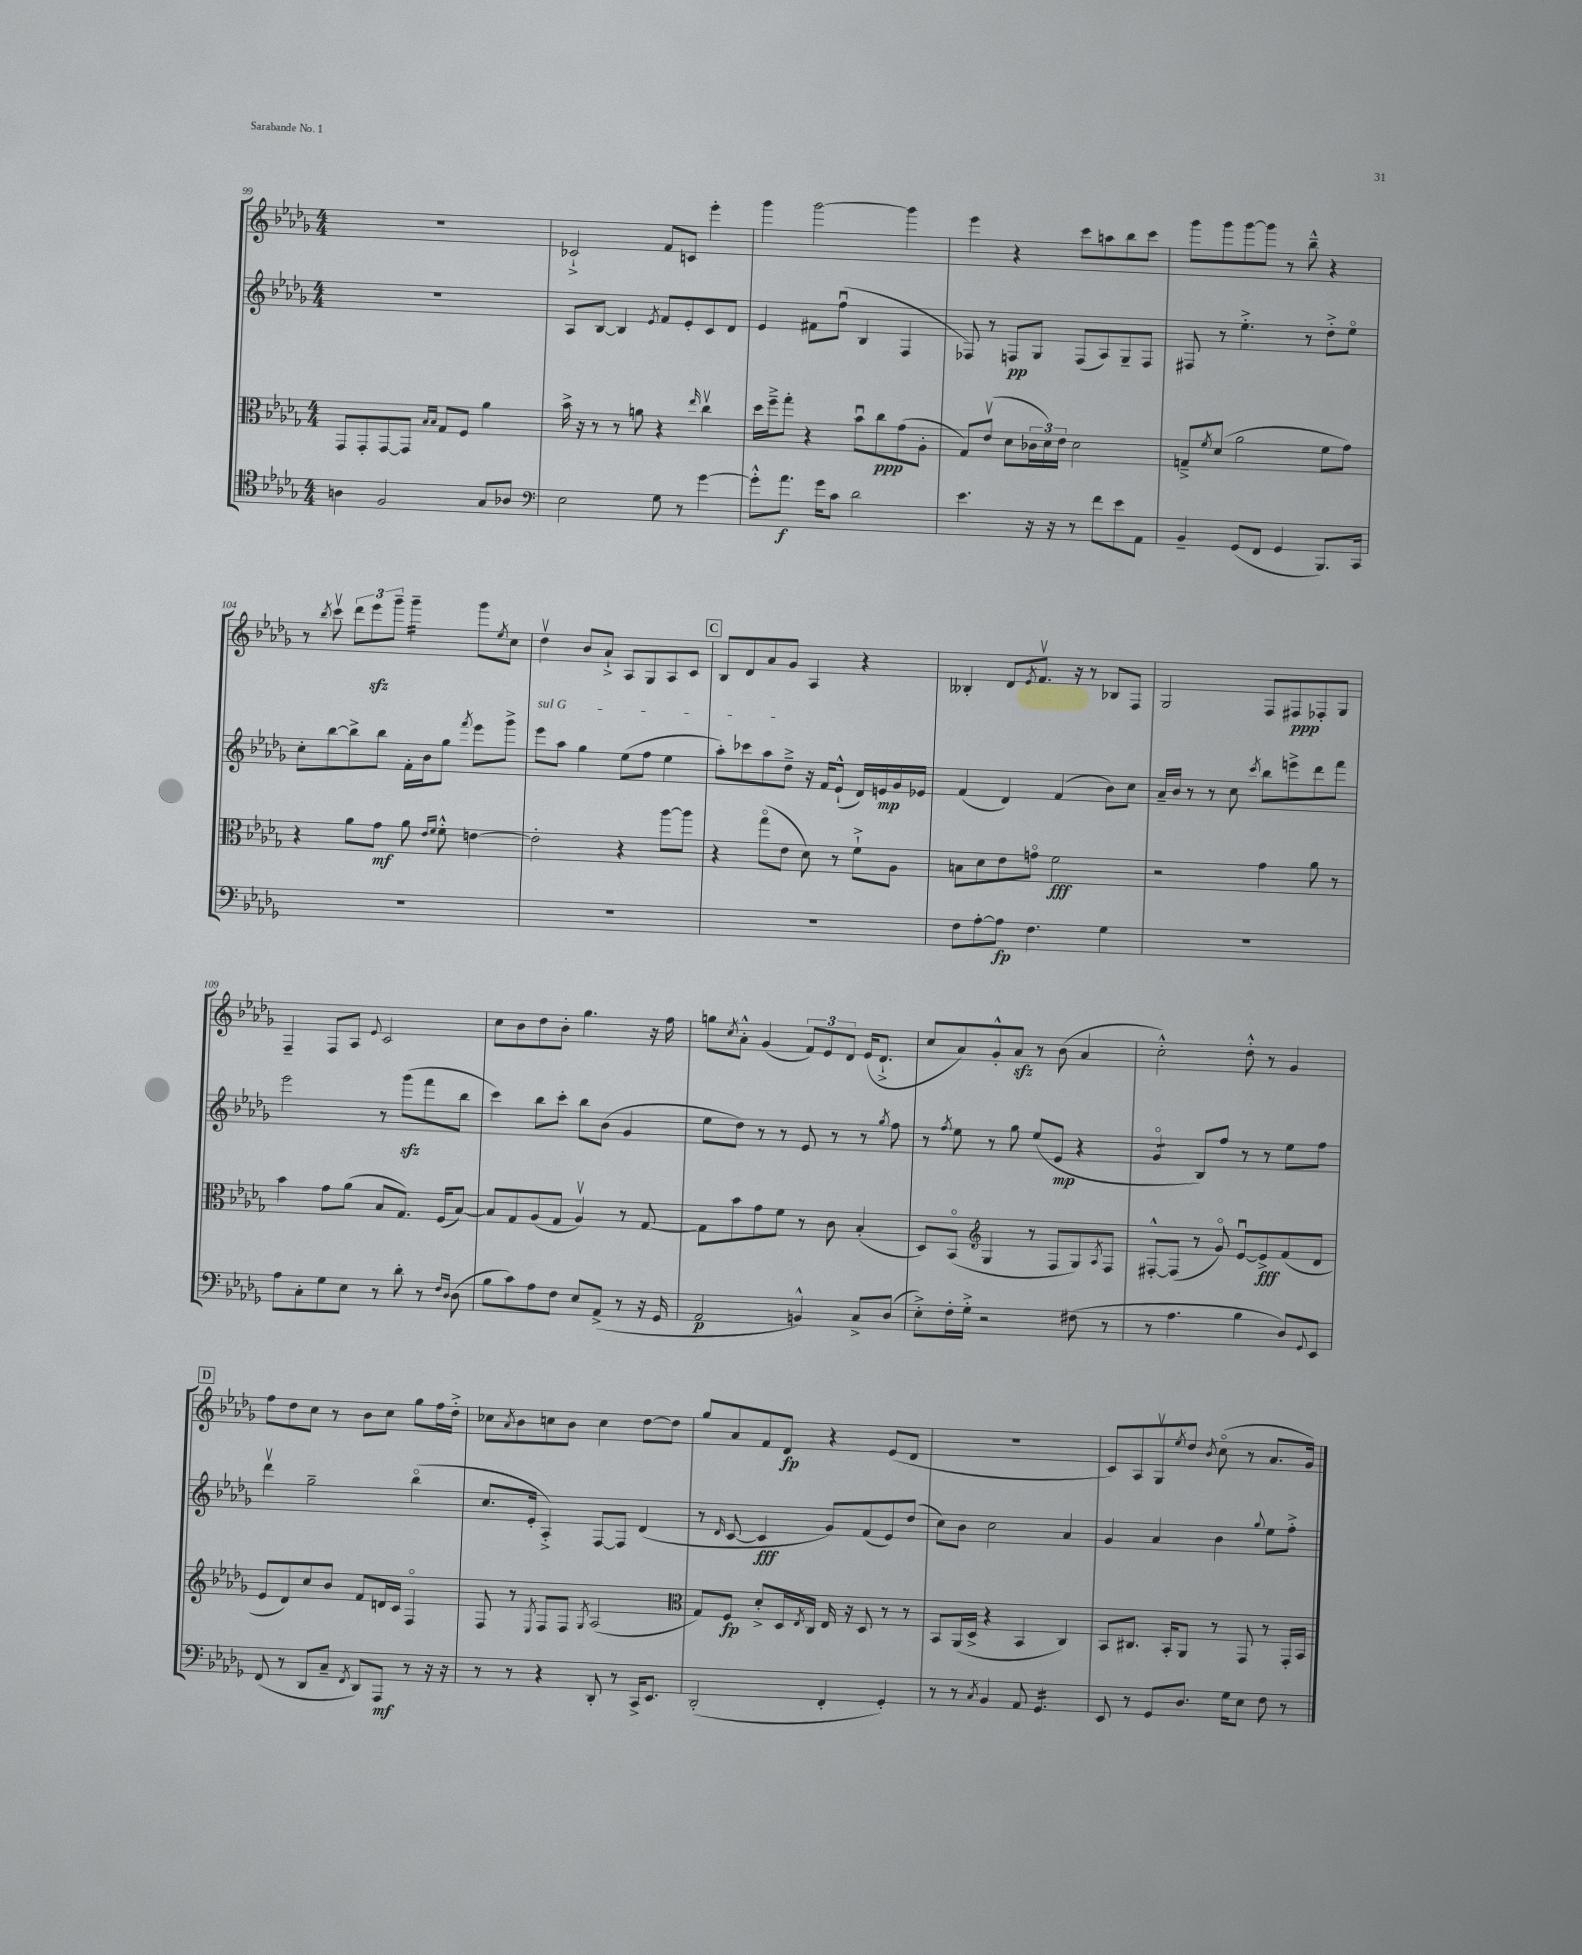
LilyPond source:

<<
\new StaffGroup <<
\new Staff = "s0" {
    \clef treble \key des \major \numericTimeSignature \time 4/4
    R1 |
    ces'2-!-> f'8 c'8 ees'''4-. |
    ges'''4 ges'''2~ ges'''4 |
    ees'''4 r4 c'''8 a''8 bes''8 c'''8 |
    ges'''8 ges'''8 ges'''8~ ges'''8 r8 bes''8---^ r4 |
    r8 \acciaccatura { bes''8 } c'''8\upbow \tuplet 3/2 { des'''8 ees'''8\sfz ges'''8-- } ges'''4:16-- ges'''8 \acciaccatura { ees''8 } c''8 |
    des''4\upbow bes'8 aes'8-!-> aes8 ges8 aes8 c'8 |
    \mark \markup { \box "C" } bes8 des'8 aes'8 ges'8 aes4 r4 |
    beses4-. des'8 \acciaccatura { ees'8 } f'8.\upbow r16 r8 bes8 f8 |
    ges2 f8 fis8\ppp fes8-. ges8 |
    f4-- f8 aes8 \appoggiatura { ees'8 } c'2 |
    c''8 bes'8 des''8 bes'8-. ges''4. r16 f''16 |
    g''8 \acciaccatura { c''8 } aes'8-.-^ ges'4( \tuplet 3/2 { f'8) ees'8 des'8 } ees'16( des'8.-!-> |
    c''8 aes'8) ges'8-.-^ aes'8\sfz r8 bes'8( aes'4 |
    c''2-.-^) des''8-.-^ r8 ges'4 |
    \mark \markup { \box "D" } f''8 des''8 c''8 r8 bes'8 c''8 ges''8 f''16 des''16-.-> |
    ces''8 \acciaccatura { aes'8 } bes'8 c''8 bes'8 c''4 des''8~ des''8 |
    ges''8 aes'8 f'8 des'8\fp r4 ees'8( des'8 |
    R1 |
    c'8) aes8 ges8\upbow \acciaccatura { ees''8 } des''8 \acciaccatura { bes'8 } c''8\flageolet( r8 aes'8. ges'16) \bar "|." |
}
\new Staff = "s1" {
    \clef treble \key des \major \numericTimeSignature \time 4/4
    R1 |
    aes8 bes8~ bes4 \acciaccatura { ees'8 } f'8 ees'8-. c'8 des'8 |
    ees'4 fis'8 f''8\downbow( bes4 f4 |
    fes8) r8 f8\pp ges8 f8( aes8) ges8-- f8 |
    fis8 r8 ees''4.-.-> r8 des''8-.-> ees''8\flageolet |
    c''8-. bes''8~ bes''8-> bes''8 f'16-. bes'16 ges''8 \acciaccatura { f'''8 } ees'''8 ges'''8-> |
    \once \override TextSpanner.bound-details.left.text = \markup { \italic "sul G" } ees'''8\startTextSpan aes''8 ges''4 ees''8( f''8 ees''4 |
    \mark \markup { \box "C" } aes''8-.) ces'''8 aes''8 des''8--->\stopTextSpan r16 f'16 ees'8-!-^( des'16) e'16\mp ges'16 ees'16 |
    f'4( des'4) f'4( bes'8) c''8 |
    aes'16-- bes'16 r8 r8 c''8 \acciaccatura { c'''8 } bes''8 e'''8-> des'''8 f'''8 |
    ees'''2 r8 ges'''8\sfz( f'''8 bes''8 |
    c'''4) bes''8 c'''8-. bes''8 bes'8( ges'4 |
    ees''8 des''8) r8 r8 ees'8 r8 r8 \acciaccatura { ges''8 } f''8 |
    r8 \acciaccatura { f''8 } ees''8 r8 ges''8 ees''8( ees'8\mp r4 |
    ges'4:8\flageolet bes8) f''8 r8 r8 ees''8 f''8 |
    \mark \markup { \box "D" } des'''4\upbow ges''2-- bes''4\flageolet( |
    c''8. ees'16-. aes4-.->) f8~ f8 des'4( |
    r8 \grace { des'16 } c'8~ c'4\fff ges'8) f'8( ees'8) des''8( |
    c''8) bes'8 c''2 aes'4 |
    ges'4 aes'4 bes'4 \appoggiatura { ges''8 } ees''8 f''8-.-> \bar "|." |
}
\new Staff = "s2" {
    \clef alto \key des \major \numericTimeSignature \time 4/4
    ges,8 ges,8-. ges,8~ ges,8 \grace { bes16 bes16 } ges8 f8 aes'4 |
    bes'16-> r16 r8 r8 a'8 r4 \grace { ees''16 } c''4\upbow |
    des''16 f''16---> ges''8-. r4 bes'8\downbow c''8\ppp ges'8( aes8-. |
    ges8) ees'8\upbow( des'8 \tuplet 3/2 { ces'16 des'16) ees'16 } des'2 |
    g8---> \acciaccatura { f'8 } des'8( aes'2 f'8 ges'8) |
    r4 aes'8 ges'8\mf aes'8 \grace { ees'16 f'16 } f'8-.-^ e'4~ |
    e'2-. r4 aes''8~ aes''8 |
    \mark \markup { \box "C" } r4 ges''8\flageolet( ees'8 des'8) r8 f'8-!-> aes8 |
    b8 des'8 ees'8 g'8\flageolet f'2\fff |
    r2 ges'4 aes'8 r8 |
    bes'4 ges'8 aes'8( bes8 ges8.) f16( bes8~) |
    bes8 ges8 aes8( ges8 aes4\upbow) r8 ges8~ |
    ges8 bes'8 ges'8 f'8 r8 c'8 bes4-.( |
    des8) bes,8\flageolet( \clef treble ges4 r8 f8 ges8) \acciaccatura { aes8 } f8 |
    fis8~-.-^ fis8( r8 ges'8\flageolet) ees'8~\downbow ees'8->\fff f'8( des'8 |
    \mark \markup { \box "D" } ees'8 des'8) c''8 bes'8 f'8 d'16 c'16 f4\flageolet |
    f8 r8 \acciaccatura { ees8 } f8 f8 \acciaccatura { ges8 } aes2( |
    \clef alto ges8) f8\fp des'8-.-> des16 \acciaccatura { ees8 } c16 ees16 r16 des8 r8 r8 |
    bes,8 aes,16( des16-> r4 bes,4 c4) |
    bes,8 cis8. bes,16-. aes,8 r8 ges,8 r8 ges,16-. bes,16 \bar "|." |
}
\new Staff = "s3" {
    \clef tenor \key des \major \numericTimeSignature \time 4/4
    a4 f2 ges8 aes8 |
    \clef bass ees2 ges8 r8 ges'4~ |
    ges'8-.-^ aes'8.\f ges'16 c'8 des'2 |
    ees'4. r16 r16 r8 f'8 ees'8 aes,8 |
    bes,4-- ges,8( f,8 ges,4 bes,,8.) c,16 |
    R1 |
    R1 |
    \mark \markup { \box "C" } R1 |
    f8 aes8~-. aes8\fp f4. ges4 |
    R1 |
    aes8 c8-. ges8 ees8 r8 des'8-. r8 \grace { f16 des16 } des8( |
    bes8 c'8) aes8 f8 ees8 aes,8->( r8 r16 ges,16 |
    aes,2\p b,4-^) c8-> des8( |
    ees8-.->) f16-. ges16-.-> r2 fis8( r8 |
    r8 aes4. bes4 des8) \appoggiatura { ges,8 } ees,8 |
    \mark \markup { \box "D" } f,8( r8 des,8 c8-- \acciaccatura { f,8 } des,8) aes,,8\mf r8 r16 r16 |
    r8 r8 r4 des,8-. r8 c,16-> ees,8. |
    des,2-.( f,4-. ges,4-.) |
    r8 r8 \acciaccatura { c8 } bes,4 aes,8 ges,4.:16 |
    ees,8 r8 ges,8 des8. ges16 ees8 f8 r8 \bar "|." |
}
>>
>>
\layout { \context { \Score currentBarNumber = #99 } }
